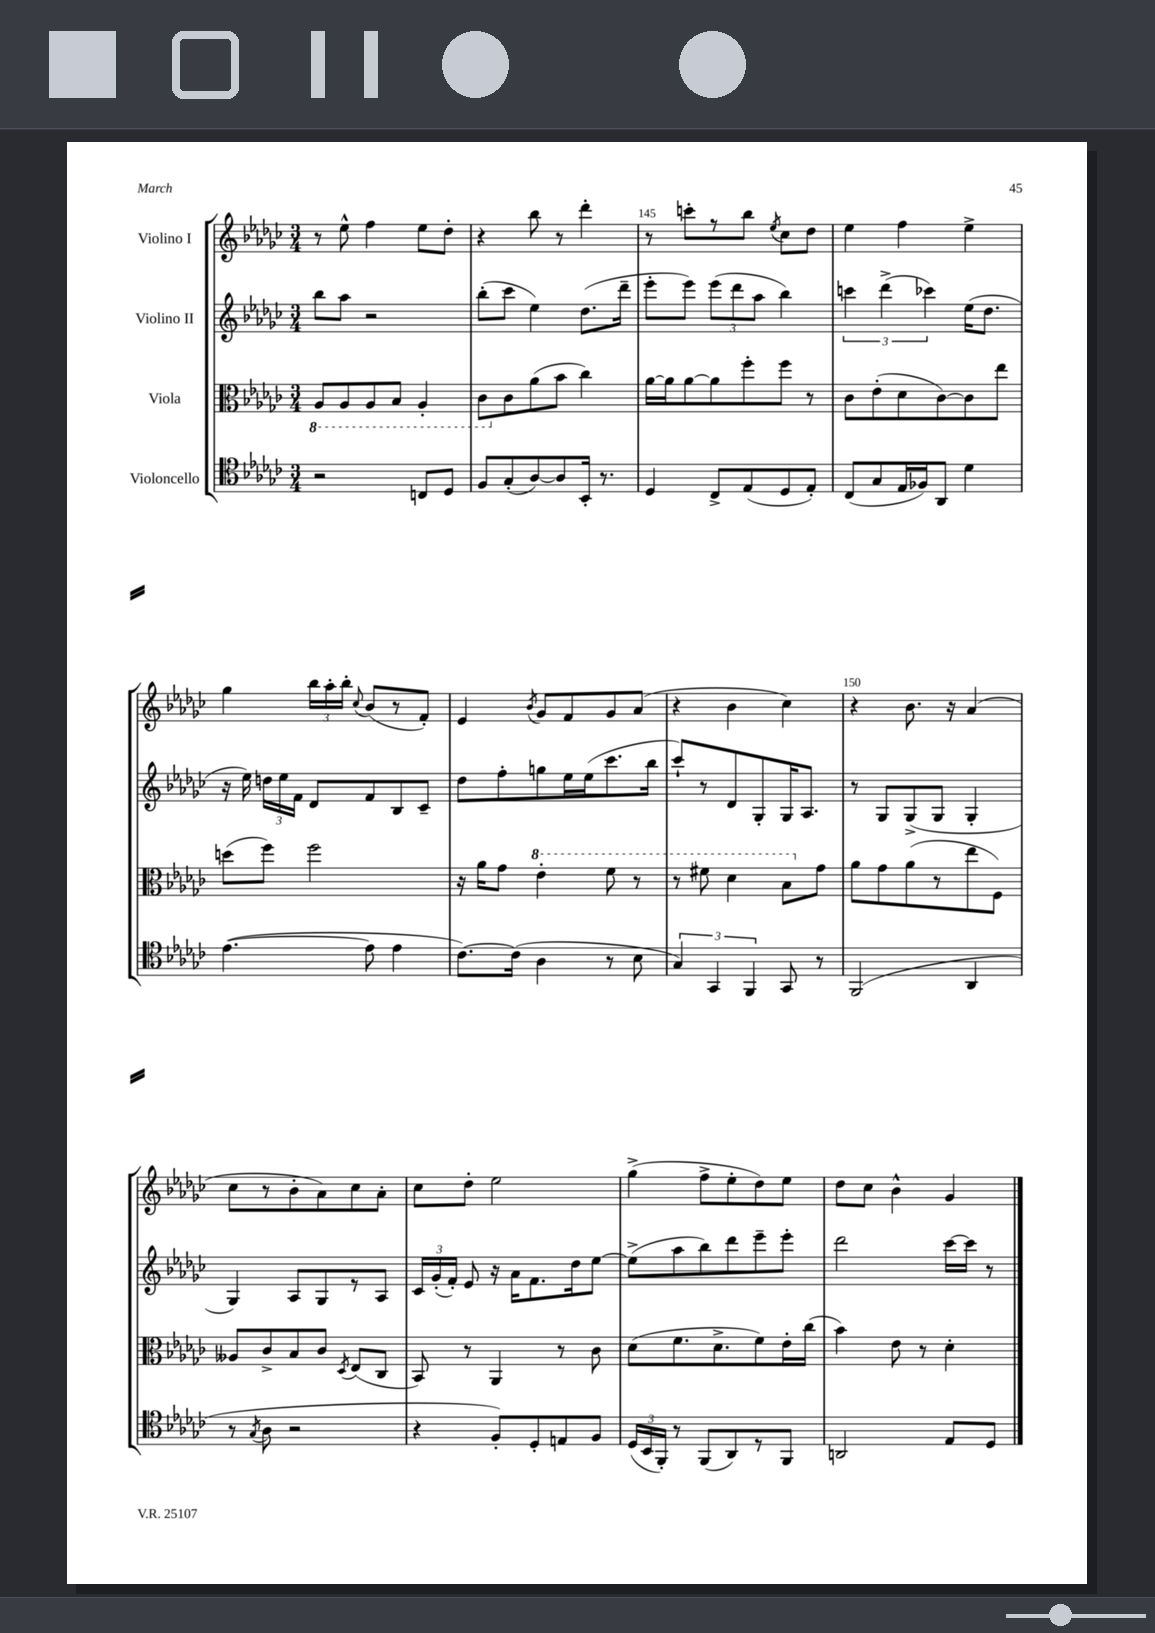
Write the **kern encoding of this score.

**kern	**kern	**kern	**kern
*staff4	*staff3	*staff2	*staff1
*clefC4	*clefC3	*clefG2	*clefG2
*k[b-e-a-d-g-c-]	*k[b-e-a-d-g-c-]	*k[b-e-a-d-g-c-]	*k[b-e-a-d-g-c-]
*M3/4	*M3/4	*M3/4	*M3/4
2r	8AA-	8bb-	8r
.	8AA-	8aa-	8ee-^^
.	8AA-	2r	4ff
.	8BB-	.	.
8C	4AA-'	.	8ee-
8D-	.	.	8dd-'
=	=	=	=
8F	8C-	(8bb-'	4r
(8G-'	8c-	8ccc-	.
[8A-)	(8a-	4ee-)	8bb-
8A-]	8b-	.	8r
16BB-'	4cc-)	(8.dd-	4ddd-'
8.r	.	.	.
.	.	16ddd-~	.
=	=	=	=
4D-	[16a-	8eee-'	8r
.	16a-]	.	.
.	[8a-	8eee-)	8ccc'
8C-^	8a-]	(12eee-	8r
.	.	12ddd-	.
(8E-	8ff'	.	8bb-
.	.	12aa-	.
.	.	.	8qee-
8D-	8ff	4bb-)	8cc-
8E-')	8r	.	8dd-
=	=	=	=
(8C-	8c-	6ccc	4ee-
8G-	(8e-'	.	.
.	.	(6ddd-^	.
16E-	8d-	.	4ff
16F-)	.	.	.
.	.	6ccc-)	.
8AA-	[8c-)	.	.
4d-	8c-]	(16ee-	4ee-^
.	.	8.dd-	.
.	8ee-	.	.
=	=	=	=
([4.e-	(8dd	16r	4gg-
.	.	16ee-)	.
.	8ff)	24dd	.
.	.	24ee-	.
.	.	24f	.
.	2ff	8d-	24bb-
.	.	.	24aa-'
.	.	.	24bb-'
.	.	.	8qqcc-
8e-]	.	8f	(8b-
4e-	.	8B-	8r
.	.	8c-~	8f')
=	=	=	=
[8.c-)	16r	8dd-	4e-
.	16a-	.	.
.	8g-	8ff'	.
(16c-]	.	.	.
.	.	.	8qb-
4A-	4ee-'	8gg	8g-
.	.	16ee-	8f
.	.	(16ee-	.
8r	8ff	8.ccc-	8g-
8B-	8r	.	(8a-
.	.	16bb-	.
=	=	=	=
6G-)	8r	8ccc-`)	4r
.	8ff#	8r	.
6GG-	.	.	.
.	4dd-	8d-	4b-
6FF	.	.	.
.	.	8G-'	.
8GG-	8b-	16G-	4cc-)
.	.	8.A-	.
8r	8g-	.	.
=	=	=	=
(2FF	8a-	8r	4r
.	8g-	8G-	.
.	(8a-	(8G-^	8.b-
.	8r	8G-	.
.	.	.	16r
4AA-	8ee-	4G-'	(4a-
.	8F)	.	.
=	=	=	=
8r	8A--	4G-)	8cc-
8qG-	.	.	.
8A-	8c-^	.	8r
2r	8B-	8A-	8b-'
.	8c-	8G-	8a-)
.	8qD-	.	.
.	(8E-	8r	8cc-
.	8C-	8A-	8a-'
=	=	=	=
4r	8BB-)	24c-	8cc-
.	.	(24g-'	.
.	.	24f')	.
.	8r	8e-	8dd-'
8F')	4AA-	16r	2ee-
.	.	16a-	.
8D-'	.	8.f	.
8E	8r	.	.
.	.	16dd-	.
8F	8c-	[8ee-	.
=	=	=	=
(24D-	(8d-	(8ee-^]	(4gg-^
24BB-	.	.	.
24FF')	.	.	.
8r	8.f	8aa-	.
(8FF	.	8bb-)	8ff^
.	8.d-^	.	.
8AA-)	.	8ddd-	8ee-'
8r	8f)	8eee-~	8dd-)
8FF	16e-'	8eee-'	8ee-
.	(16cc-	.	.
=	=	=	=
2AA	4b-)	2ddd-	8dd-
.	.	.	8cc-
.	8e-	.	4b-^^
.	8r	.	.
8E-	4d-'	[16ccc-	4g-
.	.	16ccc-]	.
8D-	.	8r	.
==	==	==	==
*-	*-	*-	*-
